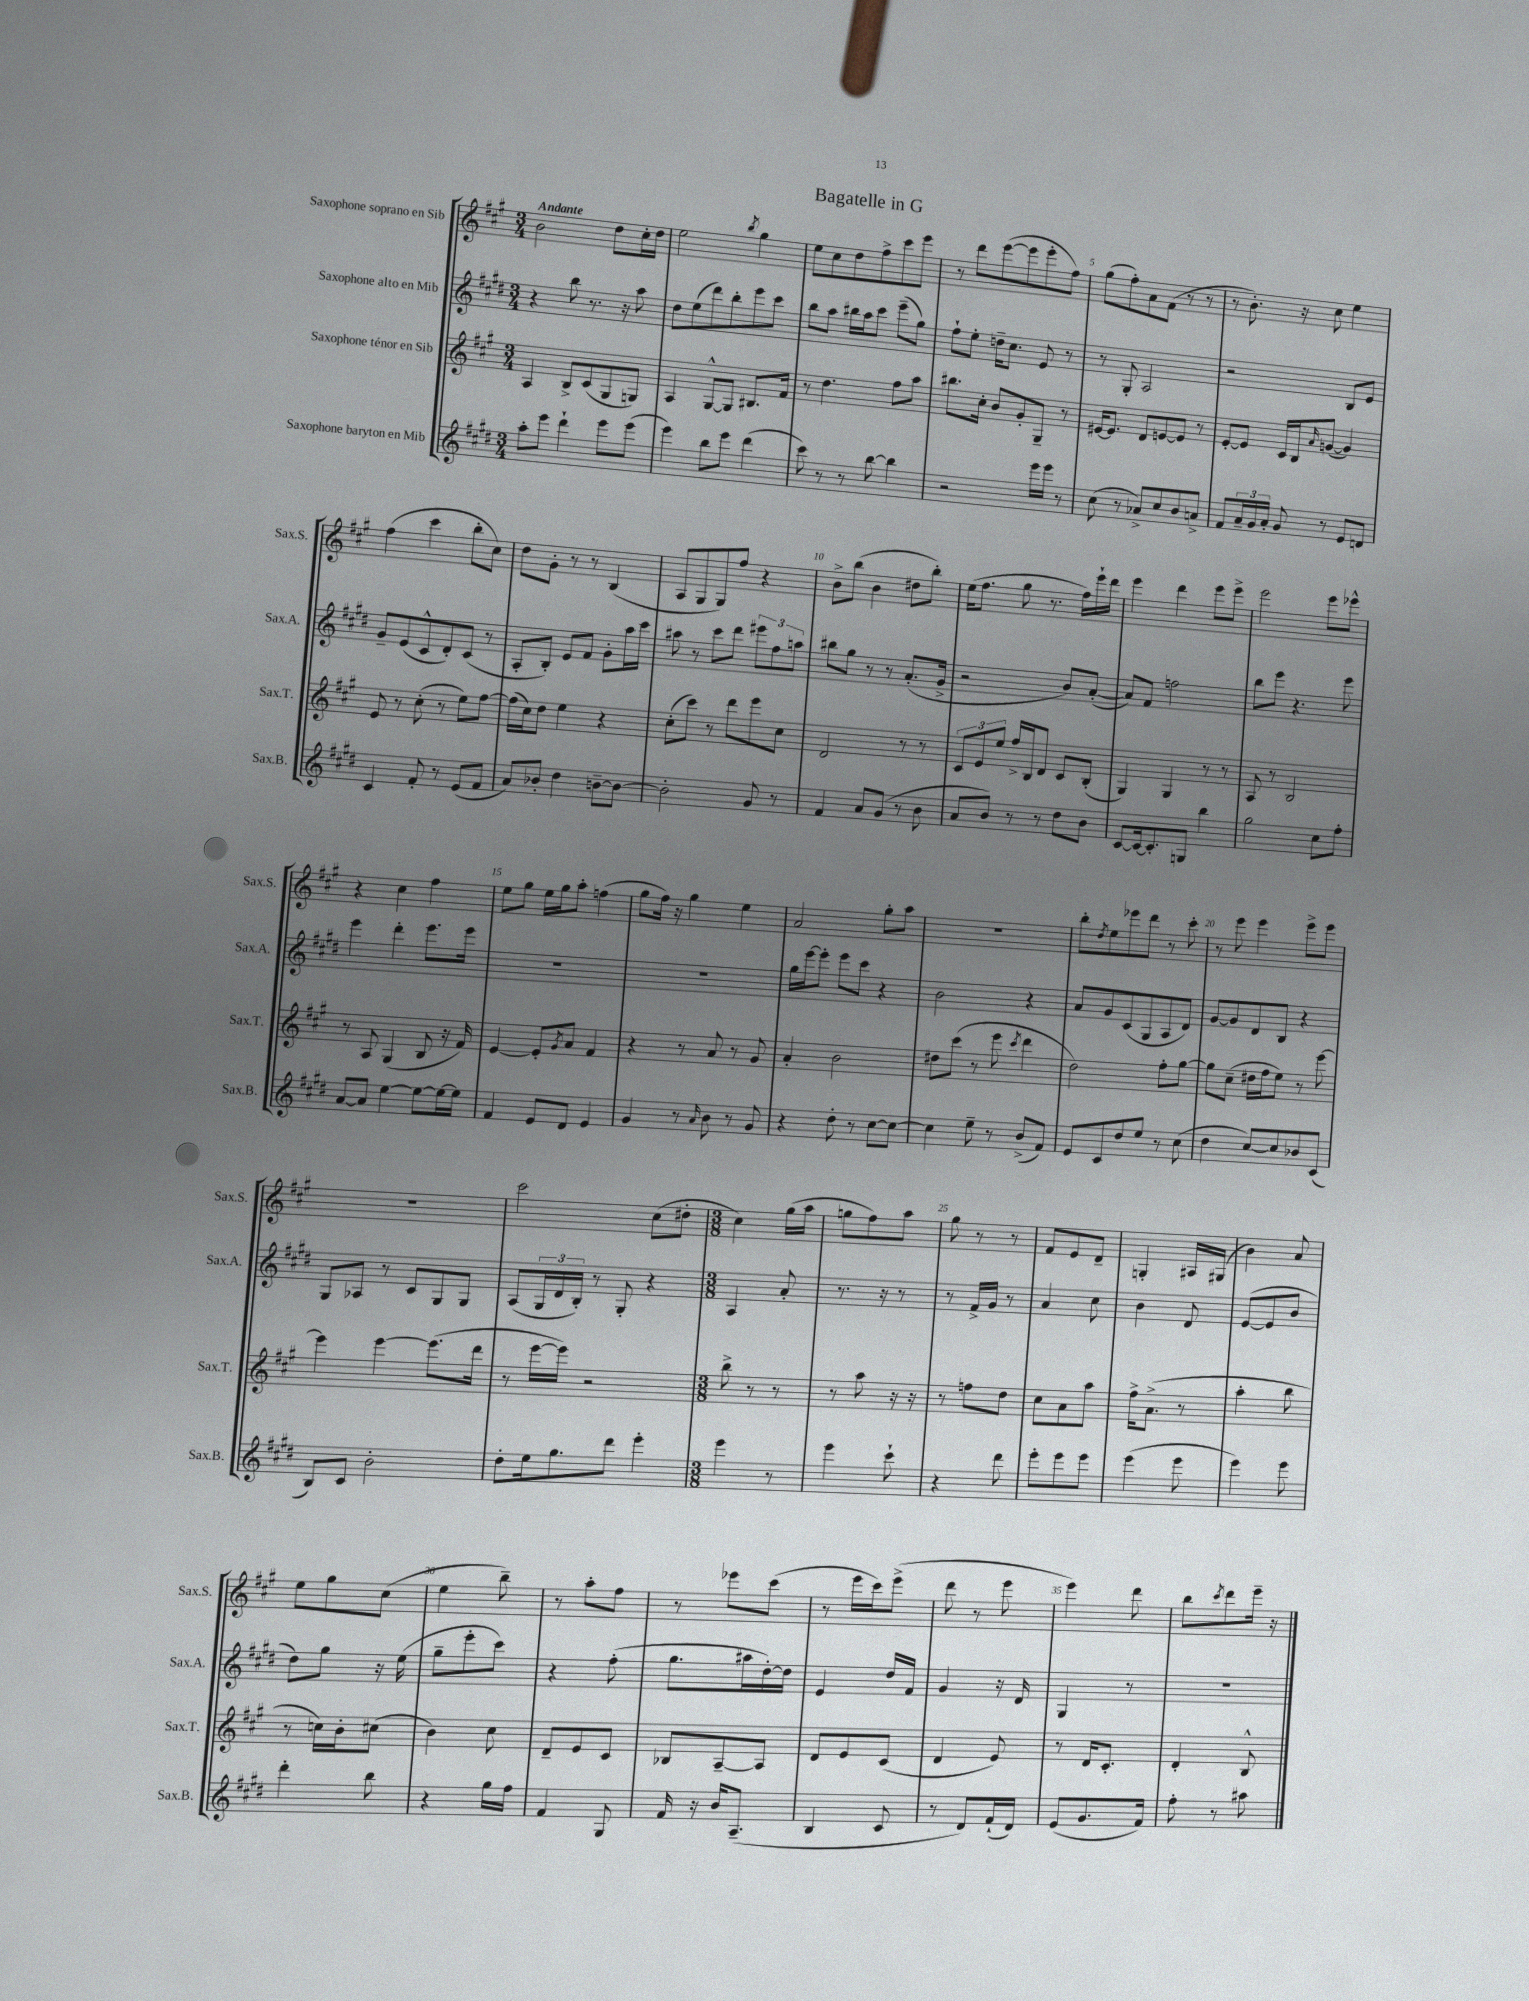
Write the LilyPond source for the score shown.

\header { title = "Bagatelle in G" }
<<
\new StaffGroup <<
\new Staff = "s0" \with { instrumentName = "Saxophone soprano en Sib" shortInstrumentName = "Sax.S." } {
    \clef treble \key a \major \numericTimeSignature \time 3/4 \tempo "Andante"
    b'2 d''8 cis''16-. d''16 |
    e''2 \acciaccatura { b''8 } gis''4 |
    e''8 cis''8 d''8 fis''8-> cis'''8 e'''8 |
    r8 d'''8 e'''8~( e'''8 e'''8-. fis''8) |
    gis''8( fis''8-.) a'8 fis'8( r8 r8 |
    r8 b'8.-.) r16 cis''8 e''4 |
    fis''4( cis'''4 b''8-. cis''8) |
    d''8 gis'8-. r8 r8 b4( |
    a8 gis8 gis8) fis''8 r4 |
    b'8-> b''8( b'4 dis''8 b''8-.) |
    e''16( fis''8. gis''8 r8. fis''16) e'''16-! d'''16 |
    e'''4 d'''4 e'''8 e'''8-> |
    e'''2 e'''8 ees'''8-^ |
    r4 cis''4 fis''4 |
    e''8 gis''8 e''16 gis''16 a''8-. f''4( |
    gis''8 fis''16) r16 gis''4 e''4 |
    a'2 gis''8-. a''8 |
    R2. |
    b''8-. \acciaccatura { d''8 } e''8 ees'''8 d'''8 r8 cis'''8-. |
    r8 e'''8 e'''4 e'''8-> e'''8 |
    R2. |
    cis'''2 cis''8( dis''8-. |
    \numericTimeSignature \time 3/8 cis''4) gis''16( a''16 |
    g''8 fis''8) a''8 |
    gis''8 r8 r8 |
    fis'8 e'8 d'8-- |
    g4-. ais16 gis16( |
    b'4) a'8 |
    e''8 gis''8 cis''8( |
    e''4 b''8--) |
    r8 a''8-. fis''8 |
    r8 ees'''8 cis'''8( |
    r8 e'''16 cis'''16) e'''8->( |
    d'''8 r8 e'''8 |
    e'''4) d'''8 |
    b''8 \acciaccatura { cis'''8 } d'''8 e'''16-- r16 \bar "|." |
}
\new Staff = "s1" \with { instrumentName = "Saxophone alto en Mib" shortInstrumentName = "Sax.A." } {
    \clef treble \key e \major \numericTimeSignature \time 3/4
    r4 b''8 r8. r16 a''8 |
    dis''8 e''8( dis'''8) b''8-. e'''8 cis'''8 |
    b''8 a''8 bis''16 a''16 cis'''8 e'''8--( gis''8) |
    fis''8-! e''8-. d''16-- cis''8. e'8 r8 |
    r8 gis8-. a2 |
    r2 b8 e'8 |
    gis'8-- e'8( cis'8-^ dis'8-.) cis'8( r8 |
    a8-. b8-.) e'8 fis'8 gis'8-. a''16 cis'''16 |
    ais''8 r8 cis'''8 dis'''8 \tuplet 3/2 { eis'''8 fis''8 a''8 } |
    bis''8 gis''8 r8 r8 a'8.-.( gis'16-> |
    r2 b'8) a'8~-.( |
    a'8) fis'8 f''2 |
    b''8 e'''8 r4. e'''8 |
    e'''4 dis'''4-. e'''8. e'''16 |
    R2. |
    R2. |
    gis''16 e'''16~ e'''8-. e'''8 cis'''8 r4 |
    b'2 r4 |
    a'8 gis'8 cis'8( gis8 a8 dis'8) |
    gis'8~ gis'8 dis'8 b8 r4 |
    gis8 aes8 r8 cis'8 gis8 gis8 |
    a8( \tuplet 3/2 { gis16 dis'16 b16-.) } r8 gis8-. r4 |
    \numericTimeSignature \time 3/8 a4 a'8-. |
    r8. r16 r8 |
    r8 fis'16-> gis'16 r8 |
    a'4 cis''8 |
    b'4 dis'8 |
    e'8~( e'8 b'8 |
    dis''8) gis''8 r16 e''16( |
    gis''8-- e'''8-. cis'''8) |
    r4 fis''8-.( |
    gis''8. ais''16 dis''16~-.) dis''16 |
    e'4 dis''16 fis'16 |
    gis'4 r16 dis'16 |
    gis4 r8 |
    R4. \bar "|." |
}
\new Staff = "s2" \with { instrumentName = "Saxophone ténor en Sib" shortInstrumentName = "Sax.T." } {
    \clef treble \key a \major \numericTimeSignature \time 3/4
    a4 b8-> cis'8( gis8 g8) |
    a4 gis8~-^ gis8 bis8. fis'16 |
    r8 d''4. fis''8 a''8 |
    bis''8. cis''16-. b'8 gis'8-. gis8-- r8 |
    eis'16~ eis'8. d'8 e'8~ e'8 r8 |
    e'8~-. e'8 cis'16 b16 \grace { a'16 } g'8~( g'4) |
    e'8 r8 cis''8-.( r8 e''8) fis''8~ |
    fis''16( cis''16) d''8 e''4 r4 |
    cis''8-.( cis'''8) r8 d'''8 e'''8 cis''8 |
    d'2 r8 r8 |
    \tuplet 3/2 { cis'8 e'8 e''8 } fis''16-> b16 d'8 cis'8 b8-.( |
    gis4) gis4 r8 r8 |
    a8 r8 b2 |
    r8 a8 gis4( b8 r16 fis'16) |
    e'4~ e'8-. \acciaccatura { gis'8 } a'8 fis'4 |
    r4 r8 a'8 r8 gis'8 |
    a'4-. b'2 |
    dis''8 cis'''8( r8 e'''8 \acciaccatura { cis'''8 } d'''4 |
    d''2) fis''8-. gis''8~ |
    gis''8 cis''8--( dis''16 fis''16 e''8) r8 e'''8~ |
    e'''4 e'''4~ e'''8.( d'''16 |
    r8 e'''16~ e'''16) r2 |
    \numericTimeSignature \time 3/8 b''8-> r8 r8 |
    r8 a''8 r16 r16 |
    r8 f''8 d''8 |
    cis''8 a'8 a''8 |
    fis''16-> a'8.->( r8 |
    a''4-. b''8 |
    r8 c''16) b'16-. cis''8( |
    b'4) cis''8 |
    d'8-- e'8 cis'8 |
    bes8 a8~-- a8 |
    d'8 e'8 cis'8( |
    d'4 e'8) |
    r8 d'16 cis'8.-. |
    d'4-. b8-^ \bar "|." |
}
\new Staff = "s3" \with { instrumentName = "Saxophone baryton en Mib" shortInstrumentName = "Sax.B." } {
    \clef treble \key e \major \numericTimeSignature \time 3/4
    a''8-. e'''8 dis'''4-! e'''8 e'''8( |
    e'''4) b''8 e'''8 dis'''4( |
    cis'''8) r8 r8 b''8~ b''4 |
    r2 e'''16 e'''16 r8 |
    cis''8( r8 aes'8->) cis''8 b'8 a'8-> |
    fis'8 \tuplet 3/2 { a'16-- gis'16 a'16-. } gis'8 r8 e'8 d'8 |
    cis'4 fis'8-. r8 e'8( fis'8 |
    a'8) bes'8-. dis''4 b'8~-- b'8~ |
    b'2-. gis'8 r8 |
    fis'4 a'8 gis'8( r8 b'8 |
    a'8 b'8) r8 r8 dis''8 b'8 |
    cis'8~ cis'16~ cis'8.-. g8 b''4 |
    gis''2 cis''8 fis''8-. |
    a'8~ a'8 e''4~ e''8~ e''16~ e''16 |
    fis'4 e'8 dis'8 e'4 |
    gis'4 r8 \grace { a'16 } b'8 r8 gis'8 |
    r4 dis''8-. r8 cis''8~ cis''8~ |
    cis''4 e''8-- r8 b'8->( fis'8) |
    e'8 cis'8 dis''8 e''8 r8 cis''8( |
    dis''4 cis''8~) cis''8 bes'8 cis'8( |
    b8) cis'8 b'2-. |
    dis''8-. e''16 gis''8. dis'''8 e'''4-. |
    \numericTimeSignature \time 3/8 e'''4 r8 |
    e'''4 cis'''8-! |
    r4 dis'''8 |
    e'''8-. e'''8 e'''8 |
    e'''4( e'''8 |
    e'''4) e'''8 |
    dis'''4-. b''8 |
    r4 gis''16 fis''16 |
    fis'4 gis8 |
    fis'16 r16 b'16 a8.--( |
    b4 cis'8 |
    r8 dis'8) fis'16-!( dis'16) |
    e'8( gis'8. fis'16) |
    fis''8-. r8 ais''8 \bar "|." |
}
>>
>>
\layout { \context { \Score \override BarNumber.break-visibility = ##(#f #t #t) barNumberVisibility = #(every-nth-bar-number-visible 5) } }
